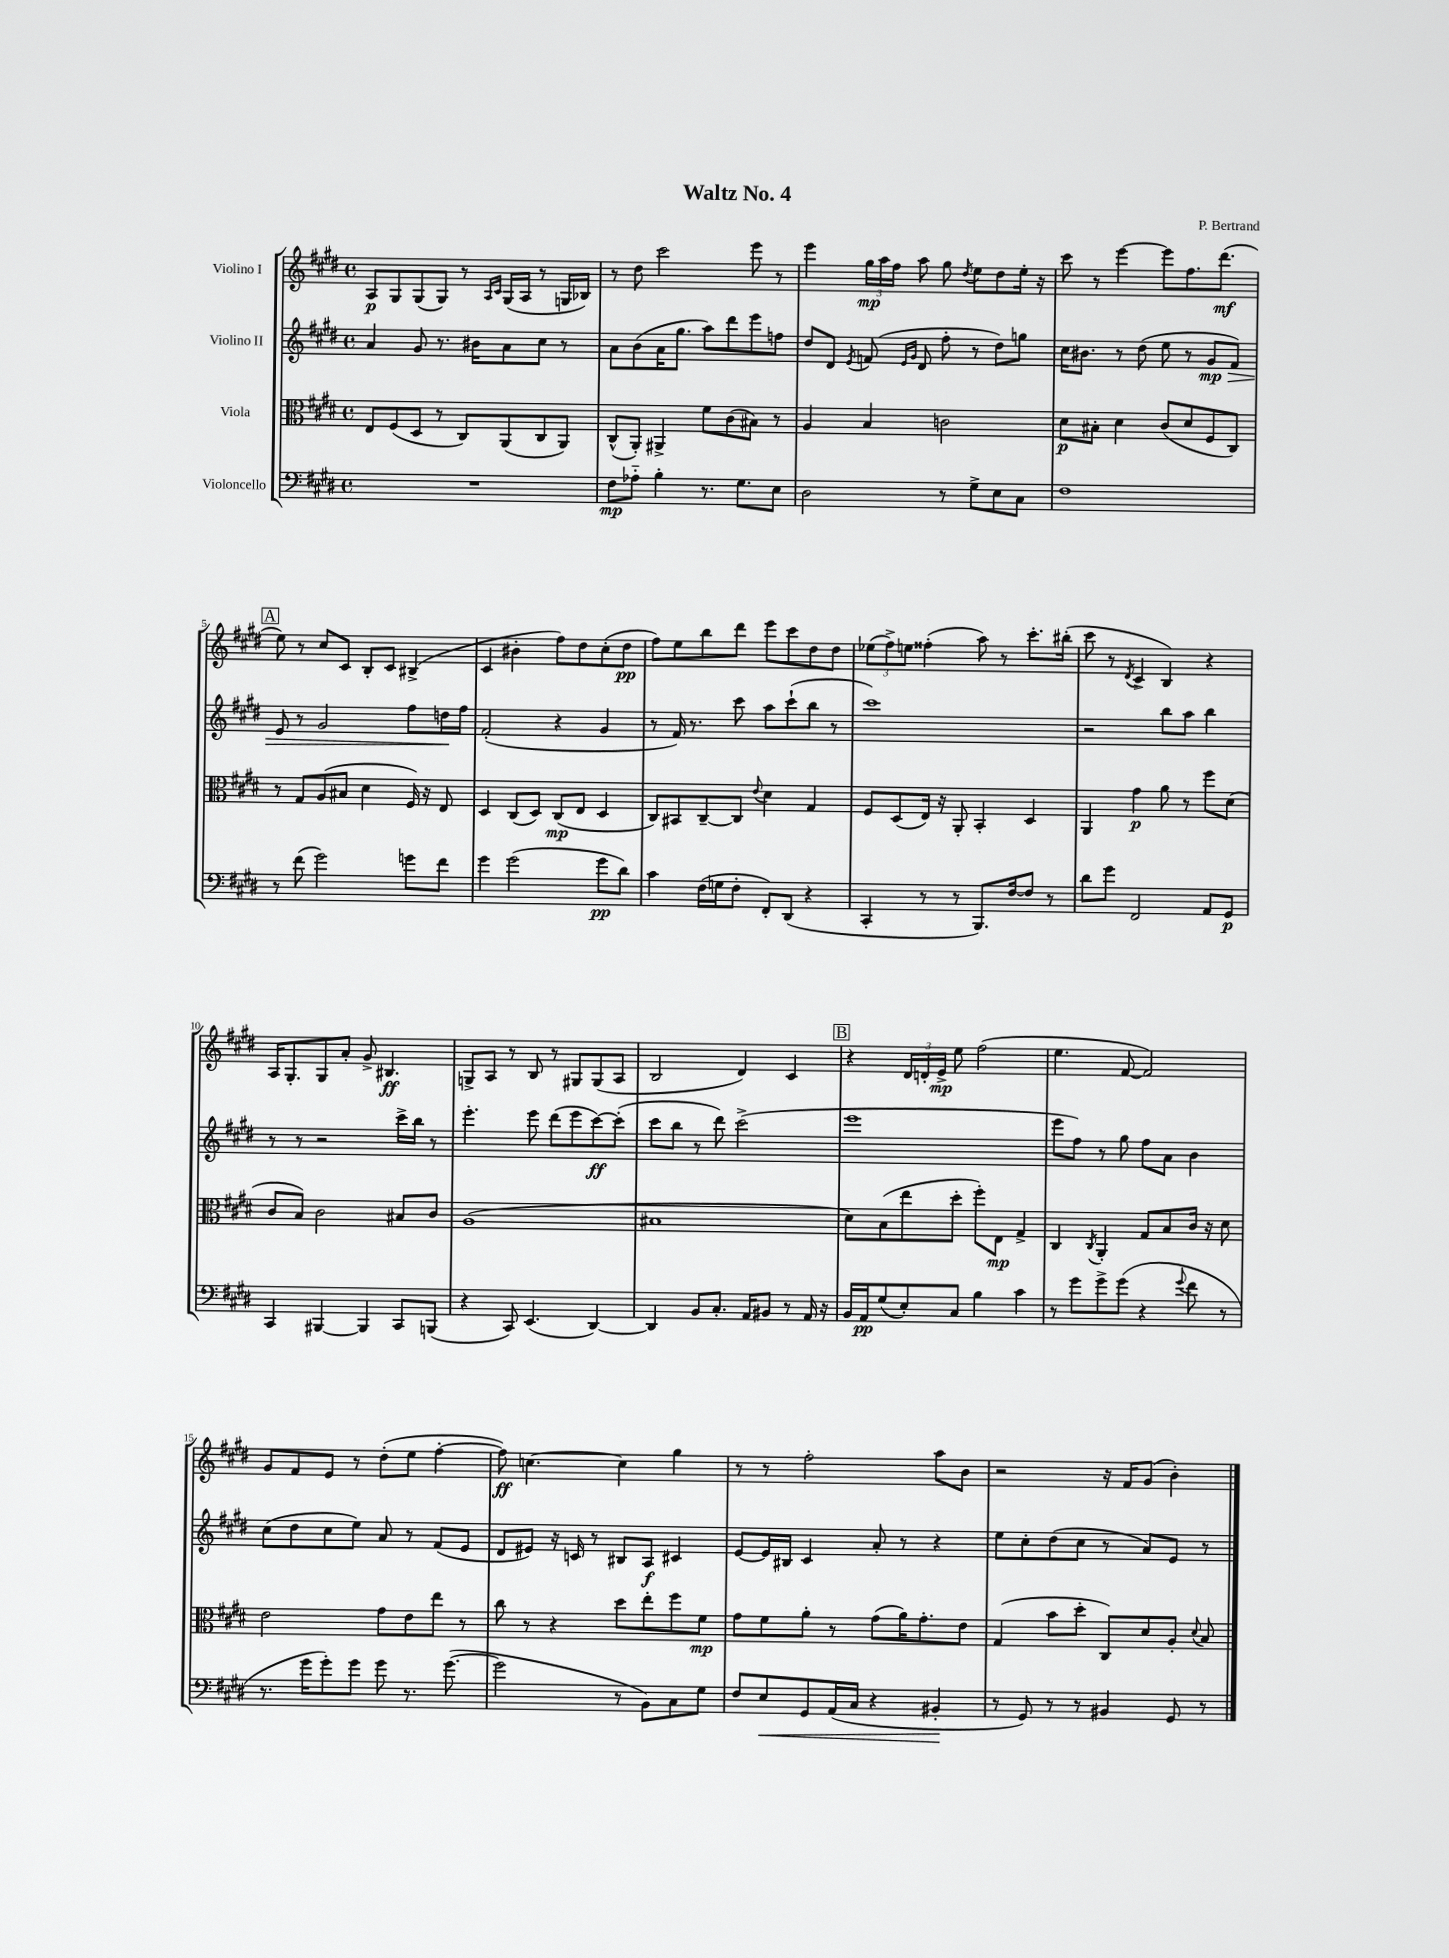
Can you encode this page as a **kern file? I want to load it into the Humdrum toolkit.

**kern	**dynam	**kern	**dynam	**kern	**dynam	**kern	**dynam
*part4	*part4	*part3	*part3	*part2	*part2	*part1	*part1
*staff4	*staff4	*staff3	*staff3	*staff2	*staff2	*staff1	*staff1
*I"Violoncello	*	*I"Viola	*	*I"Violino II	*	*I"Violino I	*
*clefF4	*	*clefC3	*	*clefG2	*	*clefG2	*
*k[f#c#g#d#]	*	*k[f#c#g#d#]	*	*k[f#c#g#d#]	*	*k[f#c#g#d#]	*
*M4/4	*	*M4/4	*	*M4/4	*	*M4/4	*
*met(c)	*	*met(c)	*	*met(c)	*	*met(c)	*
=1	=1	=1	=1	=1	=1	=1	=1
1r	.	8E/L	.	4a/	.	8A/L	p
.	.	(8F#/	.	.	.	8G#/	.
.	.	8D#/J	.	8g#/	.	(8G#/	.
.	.	8r	.	8.r	.	8G#/J)	.
.	.	8C#/L)	.	.	.	8r	.
.	.	.	.	16b#X\KL	.	.	.
.	.	.	.	.	.	16qqA/LL	.
.	.	.	.	.	.	16qqc#/JJ	.
.	.	(8AA/	.	8a\	.	(16G#/LL	.
.	.	.	.	.	.	16A/JJ	.
.	.	8C#/	.	8cc#\J	.	8r	.
.	.	8AA/J)	.	8r	.	16Gn/LL	.
.	.	.	.	.	.	16B-X/JJ)	.
=2	=2	=2	=2	=2	=2	=2	=2
8F#\L	mp	(8C#^^/L	.	8a\L	.	8r	.
8A-X\J	.	8AA'/J)	.	(8b\	.	8dd#\	.
4B'\	.	4AA#X^/	.	16a\K	.	2ccc#\	.
.	.	.	.	8.gg#\J	.	.	.
8.r	.	8f#\L	.	8aa\L)	.	.	.
.	.	(8c#\	.	8ddd#\	.	.	.
8.G#\L	.	.	.	.	.	.	.
.	.	8B#X\J)	.	8eee\	.	8eee\	.
8E\J	.	8r	.	8ffn\J	.	8r	.
=3	=3	=3	=3	=3	=3	=3	=3
2D#\	.	4A/	.	8dd#/L	.	4eee\	.
.	.	.	.	8d#/J	.	.	.
.	.	.	.	8qe/	.	.	.
.	.	4B/	.	(8fn/	.	24gg#\LL	mp
.	.	.	.	.	.	24aa\	.
.	.	.	.	.	.	24ff#\JJ	.
.	.	.	.	16qqe/LL	.	.	.
.	.	.	.	16qqg#/JJ	.	.	.
.	.	.	.	8d#/	.	8aa\	.
8r	.	2cn\	.	8ff#'\	.	8gg#\	.
.	.	.	.	.	.	8qdd#/	.
8G#^\L	.	.	.	8r	.	8ee\L	.
8E\	.	.	.	8dd#\L)	.	8dd#\	.
8C#\J	.	.	.	8ggn\J	.	16ee'\Jk	.
.	.	.	.	.	.	16r	.
=4	=4	=4	=4	=4	=4	=4	=4
1F#	.	8d#\L	p	16cc#\KL	.	8ccc#\	.
.	.	.	.	8.b#X\J	.	.	.
.	.	8B#X'\J	.	.	.	8r	.
.	.	4d#\	.	8r	.	[4eee\	.
.	.	.	.	(8dd#\	.	.	.
.	.	(8c#/L	.	8ee\	.	8eee\L]	.
.	.	8d#/	.	8r	.	8.ff#\	.
!	!	!	!	!	!LO:HP:b	!	!
.	.	8F#/	.	8g#/L	> mp	.	.
.	.	.	.	.	.	(8.ddd#\J	mf
.	.	8C#/J)	.	8f#/J)	.	.	.
!!LO:LB:g=z
!!LO:REH:place=s1:t=A
=5	=5	=5	=5	=5	=5	=5	=5
8r	.	8r	.	8e/	.	8ee\)	.
(8f#\	.	8G#/L	.	8r	.	8r	.
2g#\)	.	(8A/	.	2g#/	.	8cc#/L	.
.	.	8B#X/J	.	.	.	8c#/J	.
.	.	4d#\	.	.	.	8B'/L	.
.	.	.	.	.	.	8c#/J	.
8gn\L	.	16F#/)	.	8ff#\L	.	(4B#X^/	.
.	.	16r	.	.	.	.	.
8f#\J	.	8E/	.	16ddn\L	.	.	.
.	.	.	.	16ff#\JJ	]	.	.
=6	=6	=6	=6	=6	=6	=6	=6
4g#\	.	4D#/	.	(2f#'/	.	4c#/	.
(2g#\	.	(8C#/L	.	.	.	4b#X'\	.
.	.	8D#/J)	.	.	.	.	.
.	.	(8C#/L	mp	4r	.	8ff#\L)	.
.	.	8E/J	.	.	.	8dd#\	.
8g#\L	pp	4D#/	.	4g#/	.	(8cc#'\	.
8d#\J)	.	.	.	.	.	8dd#\J	pp
=7	=7	=7	=7	=7	=7	=7	=7
4c#\	.	8C#/L)	.	8r	.	8ff#\L)	.
.	.	8BB#X/	.	16f#/)	.	8ee\	.
.	.	.	.	8.r	.	.	.
(16F#\LL	.	[8C#~/	.	.	.	8bb\	.
16Gn\J	.	.	.	.	.	.	.
8F#'\J	.	8C#/J]	.	8ccc#\	.	8ddd#\J	.
.	.	8qqe/	.	.	.	.	.
8FF#'/L)	.	4d#\	.	8aa\L	.	8eee\L	.
(8DD#/J	.	.	.	(8ccc#`\	.	8ccc#\	.
4r	.	4G#/	.	8bb\J	.	8dd#\	.
.	.	.	.	8r	.	8dd#\J	.
=8	=8	=8	=8	=8	=8	=8	=8
4CC#'/	.	8F#/L	.	1ccc#)	.	(12ee-X\L	.
.	.	.	.	.	.	12ff#^\)	.
.	.	(8D#/	.	.	.	.	.
.	.	.	.	.	.	12een\J	.
8r	.	16E/Jk)	.	.	.	(4ff##X'\	.
.	.	16r	.	.	.	.	.
8r	.	8AA'/	.	.	.	.	.
8.BBB/L)	.	4BB'/	.	.	.	8aa\)	.
.	.	.	.	.	.	8r	.
[16F#/k	.	.	.	.	.	.	.
8F#/J]	.	4D#/	.	.	.	8.ccc#'\L	.
8r	.	.	.	.	.	.	.
.	.	.	.	.	.	(16bb#X'\Jk	.
=9	=9	=9	=9	=9	=9	=9	=9
8d#\L	.	4AA/	.	2r	.	8ccc#\	.
8g#\J	.	.	.	.	.	8r	.
.	.	.	.	.	.	8qd#/	.
2FF#/	.	4g#\	p	.	.	4c#^/	.
.	.	8a\	.	8bb\L	.	4B/)	.
.	.	8r	.	8aa\J	.	.	.
8AA/L	.	8ff#\L	.	4bb\	.	4r	.
8GG#/J	p	(8d#\J	.	.	.	.	.
!!LO:LB:g=z
=10	=10	=10	=10	=10	=10	=10	=10
4CC#/	.	8c#/L	.	8r	.	16A/KL	.
.	.	.	.	.	.	8.G#'/	.
.	.	8B/J)	.	8r	.	.	.
[4BBB#X/	.	2c#\	.	2r	.	8G#/	.
.	.	.	.	.	.	8a'/J	.
4BBB#/]	.	.	.	.	.	8g#^/	.
.	.	.	.	.	.	4.B#X/	ff
8CC#/L	.	8B#X/L	.	16ccc#^\LL	.	.	.
.	.	.	.	16bb\JJ	.	.	.
(8BBBn/J	.	8c#/J	.	8r	.	.	.
=11	=11	=11	=11	=11	=11	=11	=11
4r	.	(1A	.	4.eee'\	.	8Gn^/L	.
.	.	.	.	.	.	8A/J	.
8CC#/)	.	.	.	.	.	8r	.
(4.EE/	.	.	.	8eee\	.	8B/	.
.	.	.	.	(8ddd#\L	.	8r	.
.	.	.	.	8eee\	.	8G#X/L	.
[4DD#/)	.	.	.	[8ccc#\)	ff	(8G#/	.
.	.	.	.	(8ccc#'\J]	.	8A/J	.
=12	=12	=12	=12	=12	=12	=12	=12
4DD#/]	.	1B#X	.	8ccc#\L	.	2B/	.
.	.	.	.	8bb\J	.	.	.
8BB/L	.	.	.	8r	.	.	.
8.C#'/J	.	.	.	8ddd#\)	.	.	.
.	.	.	.	(2ccc#^\	.	4d#/)	.
16AA/KL	.	.	.	.	.	.	.
8BB#X/J	.	.	.	.	.	.	.
8r	.	.	.	.	.	4c#/	.
16AA/	.	.	.	.	.	.	.
16r	.	.	.	.	.	.	.
!!LO:REH:place=s1:t=B
=13	=13	=13	=13	=13	=13	=13	=13
16BB/LL	.	8d#\L)	.	1eee	.	4r	.
16AA/J	pp	.	.	.	.	.	.
(8G#/	.	(8B\	.	.	.	.	.
8E'/)	.	8ee\	.	.	.	24d#/LL	.
.	.	.	.	.	.	24dn'/	.
.	.	.	.	.	.	24e^/JJ	mp
8C#/J	.	8dd#'\J	.	.	.	8ee\	.
4B\	.	8ff#'\L)	.	.	.	(2ff#\	.
.	.	8E\J	mp	.	.	.	.
4c#\	.	4G#^/	.	.	.	.	.
=14	=14	=14	=14	=14	=14	=14	=14
8r	.	4C#/	.	8eee\L	.	4.ee\	.
8g#\L	.	.	.	8ff#\J)	.	.	.
.	.	8qC#/	.	.	.	.	.
8g#^\	.	4AA'/	.	8r	.	.	.
(8g#\J	.	.	.	8gg#\	.	[8f#/	.
4r	.	8G#/L	.	8ff#\L	.	2f#/])	.
.	.	8B/	.	8a\J	.	.	.
8qqg#/	.	.	.	.	.	.	.
8f#\	.	16c#/Jk	.	4b\	.	.	.
.	.	16r	.	.	.	.	.
8r	.	8d#\	.	.	.	.	.
!!LO:LB:g=z
=15	=15	=15	=15	=15	=15	=15	=15
8.r	.	2e\	.	(8cc#\L	.	8g#/L	.
.	.	.	.	8dd#\	.	8f#/	.
16g#\KL	.	.	.	.	.	.	.
8g#'\)	.	.	.	8cc#\	.	8e/J	.
8g#\J	.	.	.	8ee\J)	.	8r	.
8g#\	.	8g#\L	.	8a/	.	(8dd#'\L	.
8.r	.	8e\	.	8r	.	8ee\J	.
.	.	8ee\J	.	(8f#/L	.	[4ff#'\	.
([8.g#\	.	.	.	.	.	.	.
.	.	8r	.	8e/J	.	.	.
=16	=16	=16	=16	=16	=16	=16	=16
2g#\]	.	8cc#\	.	8d#/L	.	8ff#\])	ff
.	.	8r	.	8e#X/J)	.	[4.ccn\	.
.	.	4r	.	16r	.	.	.
.	.	.	.	16cn/	.	.	.
.	.	.	.	8r	.	.	.
8r	.	8dd#\L	.	8B#X/L	.	4cc\]	.
8BB\L)	.	8ee'\	.	8A/J	f	.	.
8C#\	.	8ff#\	.	4c#X/	.	4gg#\	.
8G#\J	.	8f#\J	mp	.	.	.	.
=17	=17	=17	=17	=17	=17	=17	=17
8F#/L	.	8g#\L	.	[8e/L	.	8r	.
!	!LO:HP:b	!	!	!	!	!	!
8E/	<	8f#\	.	16e/L]	.	8r	.
.	.	.	.	16B#X/JJ	.	.	.
8GG#/	.	8a'\J	.	4c#/	.	2ff#'\	.
(16AA/L	.	8r	.	.	.	.	.
16C#/JJ	.	.	.	.	.	.	.
4r	.	(8g#\L	.	8a'/	.	.	.
.	.	16a\K)	.	8r	.	.	.
.	.	8.g#'\	.	.	.	.	.
4BB#X'/	.	.	.	4r	.	8aa\L	.
.	.	8e\J	.	.	.	8b\J	.
.	[	.	.	.	.	.	.
=18	=18	=18	=18	=18	=18	=18	=18
8r	.	(4G#/	.	8ee\L	.	2r	.
8GG#/)	.	.	.	8cc#'\	.	.	.
8r	.	8b\L	.	(8dd#\	.	.	.
8r	.	8dd#'\J	.	8cc#\J	.	.	.
4BB#X/	.	8C#/L)	.	8r	.	16r	.
.	.	.	.	.	.	16f#/KL	.
.	.	8d#/	.	8a/L)	.	(8g#/J	.
8GG#/	.	8A'/J	.	8e/J	.	4b'\)	.
.	.	8qqd#/	.	.	.	.	.
8r	.	8B/	.	8r	.	.	.
==	==	==	==	==	==	==	==
*-	*-	*-	*-	*-	*-	*-	*-
